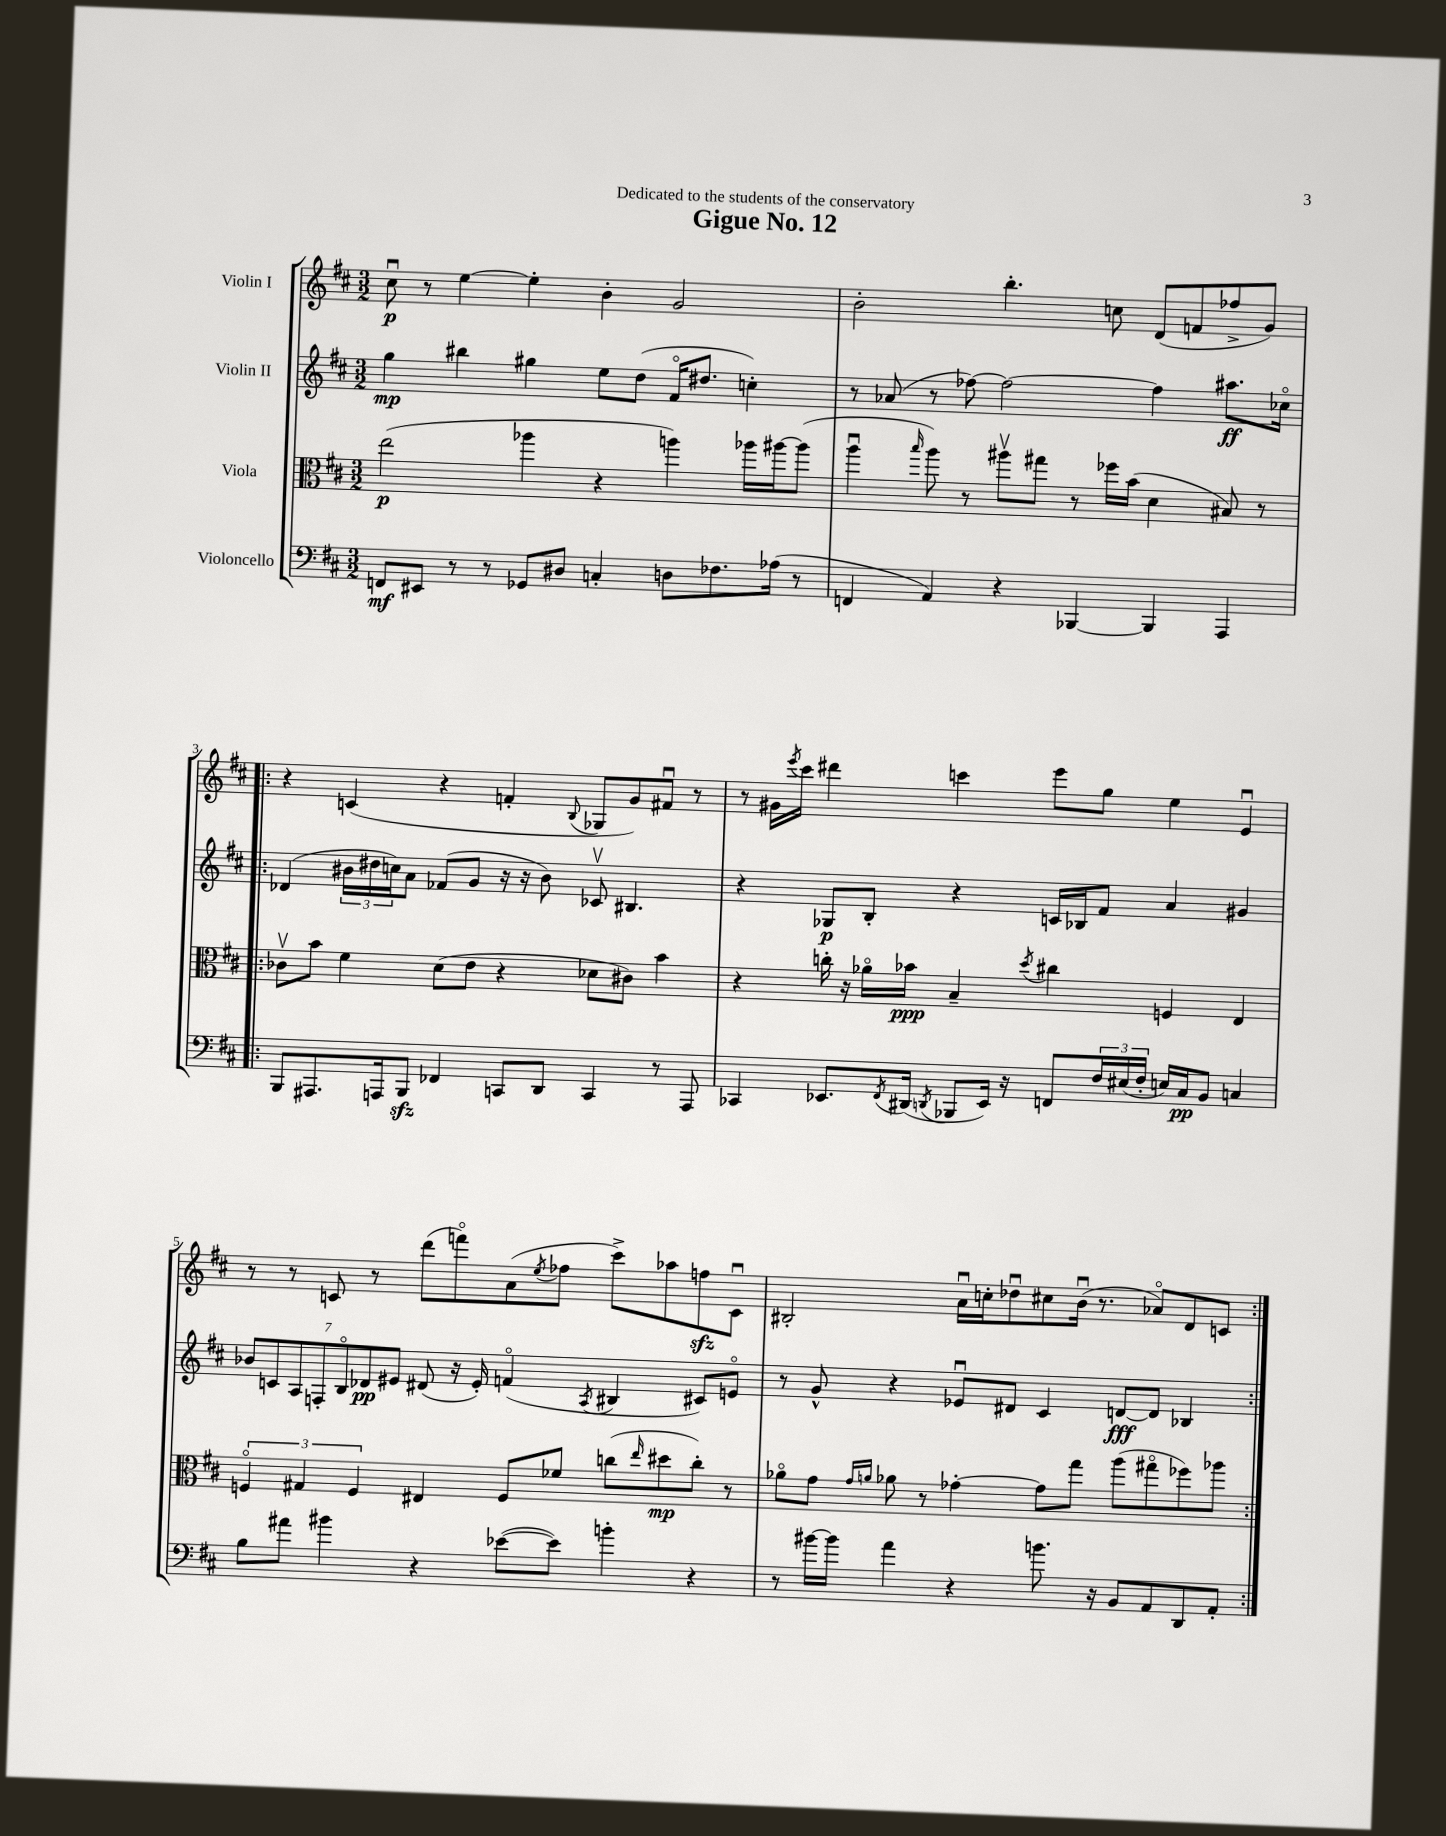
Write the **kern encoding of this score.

**kern	**kern	**kern	**kern
*staff4	*staff3	*staff2	*staff1
*clefF4	*clefC3	*clefG2	*clefG2
*k[f#c#]	*k[f#c#]	*k[f#c#]	*k[f#c#]
*M3/2	*M3/2	*M3/2	*M3/2
8FF	(2ee	4gg	8cc#u
8EE#	.	.	8r
8r	.	4bb#	[4ee
8r	.	.	.
8GG-	4aa-	4gg#	4ee']
8D#	.	.	.
4C'	4r	8ee	4b'
.	.	(8dd	.
8D	4aa)	16f#o	2g
.	.	8.dd#	.
8.F-	.	.	.
.	16aa-	4cc')	.
(16A-	[16aa#	.	.
8r	(8aa#]	.	.
=	=	=	=
4FF	4aau	8r	2b'
.	.	(8a-	.
.	16qqbb	.	.
4AA)	8aa)	8r	.
.	8r	[8ff-)	.
4r	8aa#v	2ff-_	4.bb'
.	8gg#	.	.
[4BBB-	8r	.	.
.	16ff-	.	8cc
.	(16b	.	.
4BBB-]	4d	4ff-]	(8d
.	.	.	8f
4AAA	8B#)	8.aa#	8ff-^
.	8r	.	8g)
.	.	16cc-o	.
=!|:	=!|:	=!|:	=!|:
8BBB	8c-v	(4d-	4r
8.AAA#	8b	.	.
.	4f#	24b#	(4c
.	.	24dd#	.
16AAA	.	.	.
.	.	24cc)	.
8BBB	.	8a	.
4FF-	(8d	(8f-	4r
.	8e	8g	.
8CC	4r	16r	4f'
.	.	16r	.
8DD	.	8b#)	.
.	.	.	8qqB
4CC	8d-	8c-v	8G-
.	8c#)	4.B#	8g)
8r	4b	.	8f#u
8AAA	.	.	8r
=	=	=	=
4CC-	4r	4r	8r
.	.	.	16g#
.	.	.	8qeee
.	.	.	16ccc#
8.EE-	16cc'	8G-	4ddd#
.	16r	.	.
.	16a-o	8B'	.
8qFF#	.	.	.
(16DD#	16b-	.	.
8qDD	.	.	.
8BBB-	4B~	4r	4ccc
16EE-)	.	.	.
16r	.	.	.
.	8qdd	.	.
8FF	4cc#	16c	8eee
.	.	16B-	.
24F#	.	8f#	8gg
(24E#	.	.	.
24F#'	.	.	.
16E)	4F	4a	4ee
16C#	.	.	.
8BB	.	.	.
4C	4E	4g#	4eu
=	=	=	=
8B	6Fo	14b-	8r
.	.	14c	.
8a#	.	.	8r
.	.	14A	.
.	6G#	.	.
.	.	14F'	.
4b#	.	.	8c
.	.	14Bo	.
.	6F	.	.
.	.	14d-	.
.	.	.	8r
.	.	14e#	.
4r	4E#	(8d#	(8ddd
.	.	16r	8fffo)
.	.	16e#')	.
([8e-	8F	(4fo	(8a
.	.	.	8qee
8e-])	8f-	.	8ff-
.	.	8qA	.
4b'	(8cc	4B#	8ccc#^)
.	16qqee	.	.
.	8dd#	.	8aa-
4r	8cc')	8c#)	8ff
.	8r	8eo	8cu
=	=	=	=
8r	8a-o	8r	2B#'
[16b#	8g	8g^^	.
16b#]	.	.	.
.	16qqg	.	.
.	16qqa	.	.
4a	8a-	4r	.
.	8r	.	.
4r	[4g-'	8e-u	16au
.	.	.	16cc'
.	.	8d#	8dd-u
8.b	8g-]	4c#	8cc#
.	8gg	.	(16bu
16r	.	.	8.r
8BB	(8aa	[8d	.
8AA	8gg#o	8d]	8a-o)
8DD	8ff-)	4B-	8d
8AA'	8aa-	.	8c
==:|!	==:|!	==:|!	==:|!
*-	*-	*-	*-
